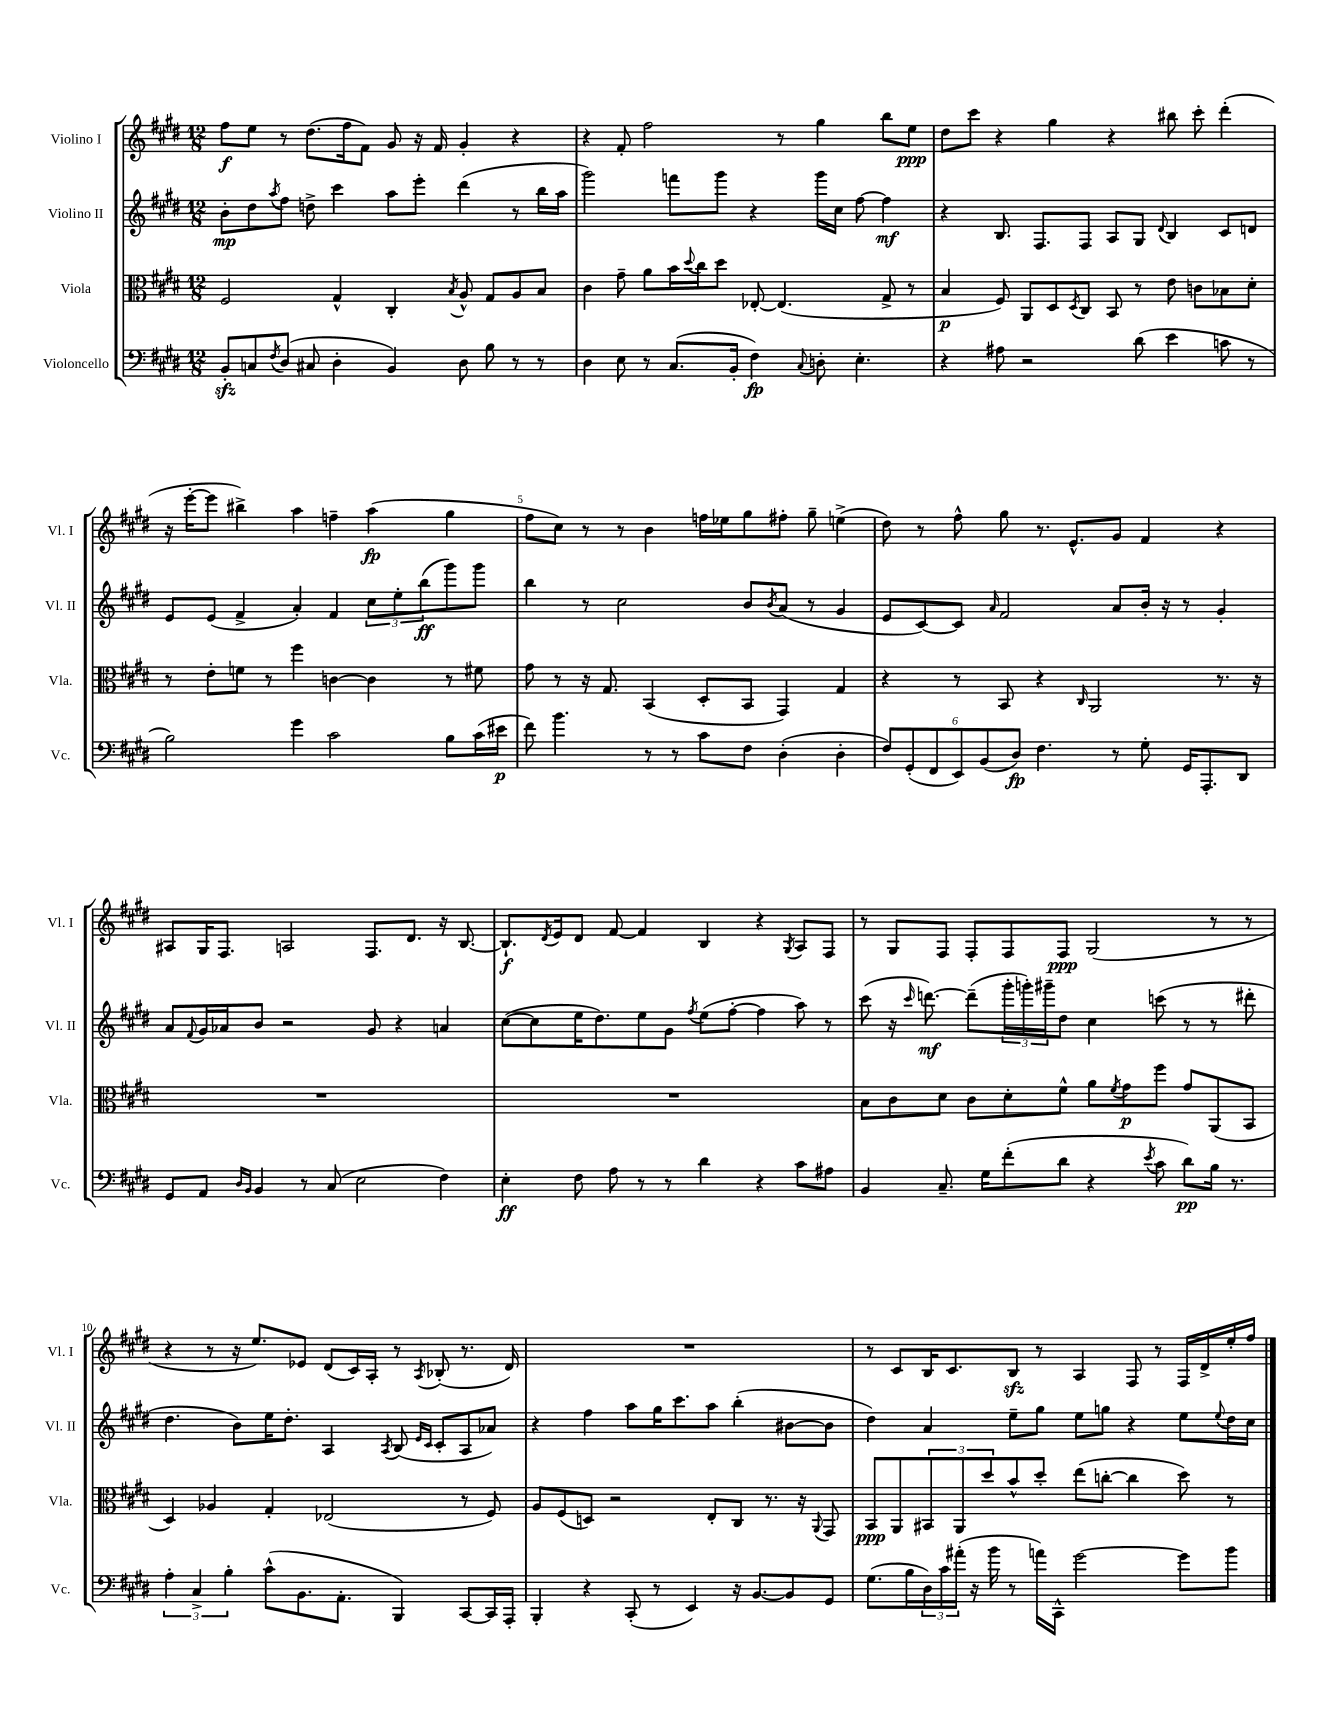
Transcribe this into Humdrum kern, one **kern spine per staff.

**kern	**dynam	**kern	**dynam	**kern	**dynam	**kern	**dynam
*part4	*part4	*part3	*part3	*part2	*part2	*part1	*part1
*staff4	*staff4	*staff3	*staff3	*staff2	*staff2	*staff1	*staff1
*I"Violoncello	*	*I"Viola	*	*I"Violino II	*	*I"Violino I	*
*I'Vc.	*	*I'Vla.	*	*I'Vl. II	*	*I'Vl. I	*
*clefF4	*	*clefC3	*	*clefG2	*	*clefG2	*
*k[f#c#g#d#]	*	*k[f#c#g#d#]	*	*k[f#c#g#d#]	*	*k[f#c#g#d#]	*
*M12/8	*	*M12/8	*	*M12/8	*	*M12/8	*
=1	=1	=1	=1	=1	=1	=1	=1
8BBzz'/L	.	2F#/	.	8b'\L	mp	8ff#\L	f
8Cn/	.	.	.	8dd#\	.	8ee\J	.
8qF#/	.	.	.	8qaa/	.	.	.
(8D#/J	.	.	.	8ff#\J	.	8r	.
8C#X/	.	.	.	8ddn^\	.	(8.dd#\L	.
4D#'\	.	4G#^^/	.	4ccc#\	.	.	.
.	.	.	.	.	.	16ff#\k	.
.	.	.	.	.	.	8f#\J)	.
4BB/)	.	4C#'/	.	8aa\L	.	8g#/	.
.	.	.	.	8eee'\J	.	16r	.
.	.	.	.	.	.	16f#/	.
.	.	8qB/	.	.	.	.	.
8D#\	.	8A^^/	.	(4ddd#\	.	4g#'/	.
8B\	.	8G#/L	.	.	.	.	.
8r	.	8A/	.	8r	.	4r	.
8r	.	8B/J	.	16bb\LL	.	.	.
.	.	.	.	16aa\JJ	.	.	.
=2	=2	=2	=2	=2	=2	=2	=2
4D#\	.	4c#\	.	2ggg#\)	.	4r	.
8E\	.	8g#~\	.	.	.	8f#'/	.
8r	.	8a\L	.	.	.	2ff#\	.
(8.C#/L	.	16b\L	.	8fffn\L	.	.	.
.	.	8qqdd#/	.	.	.	.	.
.	.	16cc#\J	.	.	.	.	.
.	.	8dd#\J	.	8ggg#\J	.	.	.
16BB'/Jk	.	.	.	.	.	.	.
4F#\)	fp	[8E-X'/	.	4r	.	.	.
.	.	(4.E-/]	.	.	.	8r	.
8qqC#/	.	.	.	.	.	.	.
8Dn'\	.	.	.	16ggg#\LL	.	4gg#\	.
.	.	.	.	16cc#\JJ	.	.	.
4.E'\	.	.	.	[8ff#\	.	.	.
.	.	8G#^/	.	4ff#\]	mf	8bb\L	.
.	.	8r	.	.	.	8ee\J	ppp
=3	=3	=3	=3	=3	=3	=3	=3
4r	.	4B/	p	4r	.	8dd#\L	.
.	.	.	.	.	.	8ccc#\J	.
8A#X\	.	8F#/)	.	8.B/	.	4r	.
2r	.	8AA/L	.	.	.	.	.
.	.	.	.	8.F#/L	.	.	.
.	.	8D#/	.	.	.	4gg#\	.
.	.	8qD#/	.	.	.	.	.
.	.	8C#/J	.	8F#/J	.	.	.
.	.	8BB/	.	8A/L	.	4r	.
(8d#\	.	8r	.	8G#/J	.	.	.
.	.	.	.	8qqd#/	.	.	.
4e\	.	8e\	.	4B/	.	8bb#X\	.
.	.	8cn\L	.	.	.	8ccc#'\	.
8cn\	.	8B-X\	.	8c#/L	.	(4ddd#'\	.
8r	.	8d#'\J	.	8dn/J	.	.	.
!!LO:LB:g=z
=4	=4	=4	=4	=4	=4	=4	=4
2B\)	.	8r	.	8e/L	.	16r	.
.	.	.	.	.	.	[16eee'\KL	.
.	.	8e'\L	.	(8e/J	.	8eee\J]	.
.	.	8fn\J	.	4f#^/	.	4bb#X^\)	.
.	.	8r	.	.	.	.	.
4g#\	.	4ff#\	.	4a'/)	.	4aa\	.
2c#\	.	[4cn\	.	4f#/	.	4ffn~\	.
.	.	4c\]	.	12cc#\L	.	(4aa\	fp
.	.	.	.	12ee'\	.	.	.
.	.	.	.	(12bb\	ff	.	.
8B\L	.	8r	.	8ggg#\)	.	4gg#\	.
(16c#\L	.	8f#X\	.	8ggg#\J	.	.	.
16e#X\JJ	p	.	.	.	.	.	.
=5	=5	=5	=5	=5	=5	=5	=5
8f#\)	.	8g#\	.	4bb\	.	8ff#\L	.
4.b\	.	8r	.	.	.	8cc#\J)	.
.	.	16r	.	8r	.	8r	.
.	.	8.G#/	.	.	.	.	.
.	.	.	.	2cc#\	.	8r	.
8r	.	(4BB/	.	.	.	4b\	.
8r	.	.	.	.	.	.	.
8c#\L	.	8D#'/L	.	.	.	16ffn\LL	.
.	.	.	.	.	.	16ee-X\J	.
8F#\J	.	8BB/J	.	8b/L	.	8gg#\	.
.	.	.	.	8qb/	.	.	.
(4D#'\	.	4GG#/)	.	(8a/J	.	8ff#X'\J	.
.	.	.	.	8r	.	8gg#~\	.
4D#'\	.	4G#/	.	4g#/	.	(4een^\	.
=6	=6	=6	=6	=6	=6	=6	=6
12F#/L)	.	4r	.	8e/L	.	8dd#\)	.
(12GG#'/	.	.	.	.	.	.	.
.	.	.	.	[8c#/)	.	8r	.
12FF#/	.	.	.	.	.	.	.
12EE/)	.	8r	.	8c#/J]	.	8ff#^^\	.
(12BB/	.	.	.	.	.	.	.
.	.	.	.	16qqa/	.	.	.
.	.	8BB/	.	2f#/	.	8gg#\	.
12D#/J)	fp	.	.	.	.	.	.
4.F#\	.	4r	.	.	.	8.r	.
.	.	.	.	.	.	8.e^^/L	.
.	.	16qqC#/	.	.	.	.	.
.	.	2AA/	.	.	.	.	.
8r	.	.	.	8a/L	.	8g#/J	.
8G#'\	.	.	.	16b'/Jk	.	4f#/	.
.	.	.	.	16r	.	.	.
16GG#/KL	.	.	.	8r	.	.	.
8.AAA'/	.	.	.	.	.	.	.
.	.	8.r	.	4g#'/	.	4r	.
8DD#/J	.	.	.	.	.	.	.
.	.	16r	.	.	.	.	.
!!LO:LB:g=z
=7	=7	=7	=7	=7	=7	=7	=7
8GG#/L	.	1.r	.	8a/L	.	8A#X/L	.
.	.	.	.	8qqf#/	.	.	.
8AA/J	.	.	.	16g#/L	.	16G#/K	.
.	.	.	.	16a-X/J	.	8.F#/J	.
16qqD#/LL	.	.	.	.	.	.	.
16qqBB/JJ	.	.	.	.	.	.	.
4BB/	.	.	.	8b/J	.	.	.
.	.	.	.	2r	.	2An/	.
8r	.	.	.	.	.	.	.
(8C#/	.	.	.	.	.	.	.
2E\	.	.	.	.	.	.	.
.	.	.	.	8g#/	.	8.F#/L	.
.	.	.	.	4r	.	.	.
.	.	.	.	.	.	8.d#/J	.
4F#\)	.	.	.	4an/	.	16r	.
.	.	.	.	.	.	[8.B/	.
=8	=8	=8	=8	=8	=8	=8	=8
4E'\	ff	1.r	.	([8cc#\L	.	8.B`/L]	f
.	.	.	.	8cc#\]	.	.	.
.	.	.	.	.	.	8qd#/	.
.	.	.	.	.	.	16e/k	.
8F#\	.	.	.	16ee\K	.	8d#/J	.
.	.	.	.	8.dd#\)	.	.	.
8A\	.	.	.	.	.	[8f#/	.
8r	.	.	.	8ee\	.	4f#/]	.
8r	.	.	.	8g#\J	.	.	.
.	.	.	.	8qff#/	.	.	.
4d#\	.	.	.	(8ee\L	.	4B/	.
.	.	.	.	[8ff#'\J	.	.	.
4r	.	.	.	4ff#\]	.	4r	.
.	.	.	.	.	.	8qG#/	.
8c#\L	.	.	.	8aa\)	.	8A/L	.
8A#X\J	.	.	.	8r	.	8F#/J	.
=9	=9	=9	=9	=9	=9	=9	=9
4BB/	.	8B\L	.	(8ccc#\	.	8r	.
.	.	8c#\	.	16r	.	8G#/L	.
.	.	.	.	16qqccc#/	.	.	.
.	.	.	.	[8.dddn\)	mf	.	.
8.C#~/	.	8d#\J	.	.	.	8F#/J	.
.	.	8c#\L	.	(8ddd~\L]	.	8F#'/L	.
16G#\KL	.	.	.	.	.	.	.
(8f#'\	.	8d#'\	.	24ggg#'\L	.	8F#/	.
.	.	.	.	24gggn'\)	.	.	.
.	.	.	.	24ggg#X~\J	.	.	.
8d#\J	.	8f#^^\J	.	8dd#\J	.	8F#/J	ppp
4r	.	8a\L	.	4cc#\	.	(2G#/	.
.	.	8qf#/	.	.	.	.	.
.	.	8g#\	p	.	.	.	.
8qe/	.	.	.	.	.	.	.
8c#\	.	8ff#\J	.	(8cccn\	.	.	.
8d#\L)	pp	8g#/L	.	8r	.	.	.
16B\Jk	.	(8AA/	.	8r	.	8r	.
8.r	.	.	.	.	.	.	.
.	.	8BB/J	.	8ddd#X'\	.	8r	.
!!LO:LB:g=z
=10	=10	=10	=10	=10	=10	=10	=10
6A'\	.	4D#/)	.	4.dd#\	.	4r	.
6C#^/	.	.	.	.	.	.	.
.	.	4A-X/	.	.	.	8r	.
6B'\	.	.	.	.	.	.	.
.	.	.	.	8b\L)	.	16r	.
.	.	.	.	.	.	8.ee/L)	.
(8c#^^\L	.	4G#'/	.	16ee\K	.	.	.
.	.	.	.	8.dd#'\J	.	.	.
8.BB\	.	.	.	.	.	8e-X/J	.
.	.	(2E-X/	.	4A/	.	(8d#/L	.
8.AA'\J	.	.	.	.	.	.	.
.	.	.	.	.	.	16c#/L)	.
.	.	.	.	.	.	16A'/JJ	.
.	.	.	.	8qA/	.	.	.
4BBB/)	.	.	.	(8B/	.	8r	.
.	.	.	.	16qqe/LL	.	.	.
.	.	.	.	16qqc#/JJ	.	8qA/	.
.	.	.	.	8c#'/L	.	(8B-X'/	.
[8CC#/L	.	8r	.	8A/	.	8.r	.
16CC#/L]	.	8F#/)	.	8a-X/J)	.	.	.
16AAA'/JJ	.	.	.	.	.	16d#/)	.
=11	=11	=11	=11	=11	=11	=11	=11
4BBB'/	.	8A/L	.	4r	.	1.r	.
.	.	(8F#/	.	.	.	.	.
4r	.	8Dn/J)	.	4ff#\	.	.	.
.	.	2r	.	.	.	.	.
(8CC#'/	.	.	.	8aa\L	.	.	.
8r	.	.	.	16gg#\K	.	.	.
.	.	.	.	8.ccc#\	.	.	.
4EE/)	.	.	.	.	.	.	.
.	.	8E'/L	.	8aa\J	.	.	.
16r	.	8C#/J	.	(4bb'\	.	.	.
[8.BB/L	.	.	.	.	.	.	.
.	.	8.r	.	.	.	.	.
8BB/]	.	.	.	[8b#X\L	.	.	.
.	.	16r	.	.	.	.	.
.	.	8qqAA/	.	.	.	.	.
8GG#/J	.	8GG#/	.	8b#\J]	.	.	.
=12	=12	=12	=12	=12	=12	=12	=12
(8.G#\L	.	8BB/L	ppp	4dd#\)	.	8r	.
.	.	8AA/	.	.	.	8c#/L	.
16B\L	.	.	.	.	.	.	.
24D#\)	.	12BB#X/	.	4a/	.	16B/K	.
24c#\	.	.	.	.	.	.	.
.	.	.	.	.	.	8.c#/	.
(24a#X'\JJ	.	12AA/	.	.	.	.	.
16r	.	.	.	.	.	.	.
.	.	12dd#/	.	.	.	.	.
16b\	.	.	.	.	.	.	.
8r	.	8b^^/	.	8ee~\L	.	8Bzz/J	.
16an\LL)	.	8dd#'/J	.	8gg#\J	.	8r	.
16CC#^^\JJ	.	.	.	.	.	.	.
[2g#\	.	(8ee\L	.	8ee\L	.	4A/	.
.	.	[8ccn'\J	.	8ggn\J	.	.	.
.	.	4cc\]	.	4r	.	8F#/	.
.	.	.	.	.	.	8r	.
8g#\L]	.	8dd#\)	.	8ee\L	.	16F#/LL	.
.	.	.	.	.	.	16d#^/	.
.	.	.	.	8qqee/	.	.	.
8b\J	.	8r	.	16dd#\L	.	16ee'/	.
.	.	.	.	16cc#\JJ	.	16ff#/JJ	.
==	==	==	==	==	==	==	==
*-	*-	*-	*-	*-	*-	*-	*-
